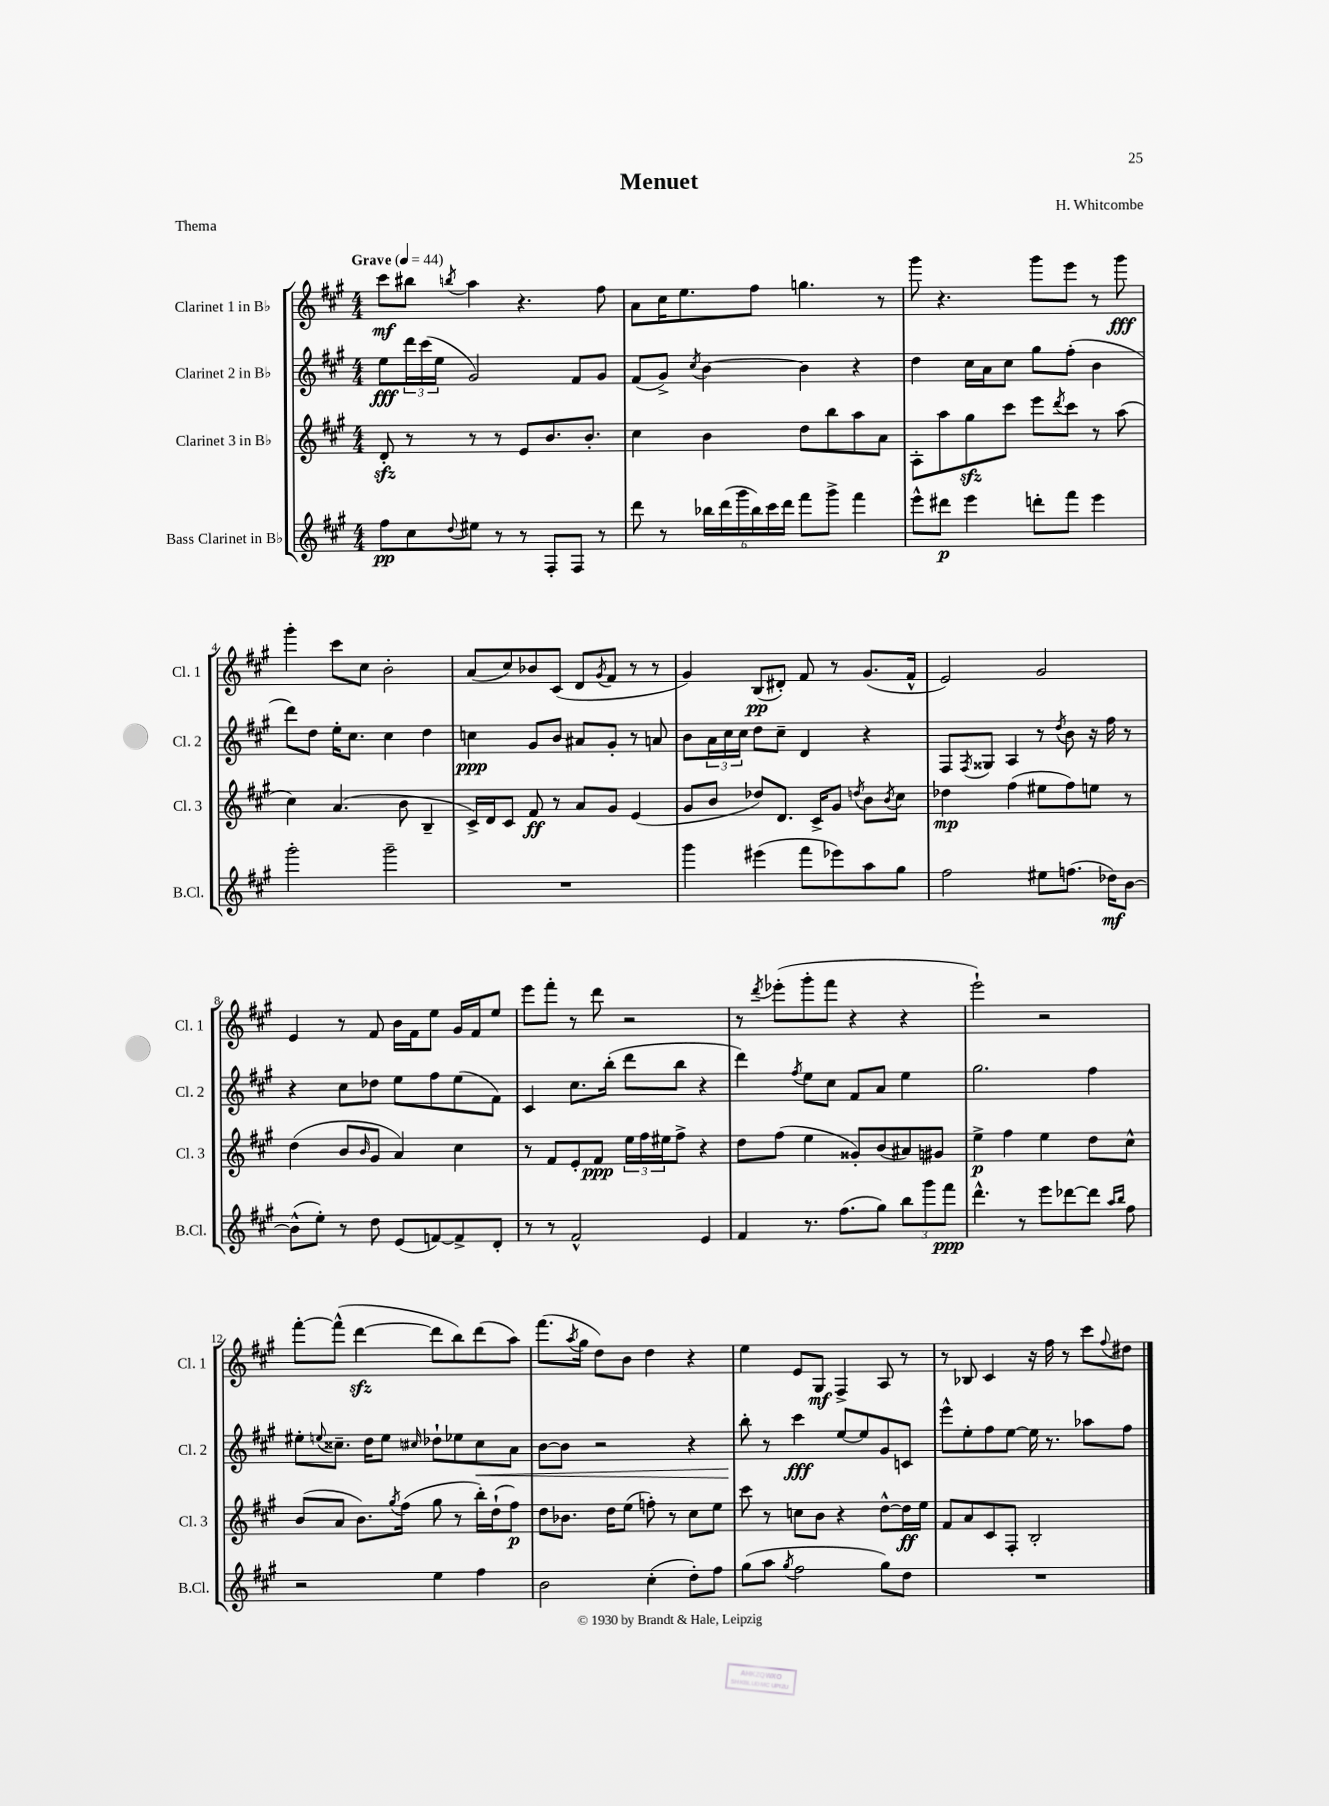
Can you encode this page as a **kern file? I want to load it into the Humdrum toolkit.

**kern	**kern	**kern	**kern
*staff4	*staff3	*staff2	*staff1
*clefG2	*clefG2	*clefG2	*clefG2
*k[f#c#g#]	*k[f#c#g#]	*k[f#c#g#]	*k[f#c#g#]
*M4/4	*M4/4	*M4/4	*M4/4
*MM44	*MM44	*MM44	*MM44
8ff#\L	8d'/	8ee\L	8ccc#\L
8cc#\	8r	24ddd\L	8bb#\J
.	.	(24ccc#\	.
.	.	24ee\JJ	.
8qqdd/	.	.	8qbb/
8ee#\J	8r	2g#/)	4aa\
8r	8r	.	.
8r	8e/L	.	4.r
8F#'/L	8.b/	.	.
8F#/J	.	8f#/L	.
.	8.b'/J	.	.
8r	.	8g#/J	8ff#\
=	=	=	=
8ddd\	4cc#\	(8f#/L	8a\L
8r	.	8g#^/J)	16cc#\K
.	.	.	8.ee\
.	.	8qcc#/	.
24bb-\LL	4b\	[4b\	.
(24ddd\	.	.	.
24ggg#\	.	.	.
24bb-\)	.	.	8ff#\J
24ccc#\	.	.	.
24ddd\JJ	.	.	.
8fff#\L	8dd\L	4b\]	4.gg\
8ggg#^\J	8bb\	.	.
4fff#\	8aa\	4r	.
.	8a\J	.	8r
=	=	=	=
8eee^^\L	8A'\L	4dd\	8ggg#\
8ddd#\J	8aa\	.	4.r
4eee\	8gg#\	16cc#\LL	.
.	.	16a\J	.
.	8ccc#\J	8cc#\J	.
8ddd'\L	8eee\L	8gg#\L	8ggg#\L
.	8qddd/	.	.
8fff#\J	8ccc#\J	(8ff#'\J	8eee\J
4eee\	8r	4b\	8r
.	(8aa\	.	8ggg#\
=	=	=	=
2ggg#'\	4cc#\)	8ddd\L)	4ggg#'\
.	.	8dd\J	.
.	(4.a/	16ee'\LK	8ccc#\L
.	.	8.cc#\J	.
.	.	.	8cc#\J
2ggg#~\	.	4cc#\	2b'\
.	8b\	.	.
.	4B~/	4dd\	.
=	=	=	=
1r	16c#^/LL)	4cc\	(8a/L
.	16d/J	.	.
.	8c#/J	.	8cc#/)
.	8f#/	8g#/L	8b-/
.	8r	8b/J	(8c#/J
.	8a/L	8a#/L	8d/L
.	.	.	8qg#/
.	8g#/J	8g#'/J	8f#/J
.	(4e/	8r	8r
.	.	8a/	8r
=	=	=	=
4ggg#\	8g#/L	8b\L	4g#/)
.	8b/J	24a\L	.
.	.	24cc#\	.
.	.	24cc#\JJ	.
(4eee#\	8dd-/L)	8dd\L	(8B/L
.	8.d/J	8cc#~\J	8d#'/J)
8fff#\L	.	4d/	8f#/
.	16c#^/LK	.	.
8eee-\)	8g#/J	.	8r
.	8qdd/	.	.
8aa\	8b\L	4r	(8.g#/L
.	8qb/	.	.
8gg#\J	8cc#\J	.	.
.	.	.	16f#^^/Jk
=	=	=	=
2ff#\	4dd-\	8F#/L	2e/)
.	.	8qF#/	.
.	.	8G##/J	.
.	(4ff#\	4A/	.
8ee#\L	8ee#\L	8r	2g#/
.	.	8qdd/	.
(8.ff\J	8ff#\)	8b\	.
.	8ee\J	16r	.
16dd-\LK)	.	16ff#\	.
[8b\J	8r	8r	.
=	=	=	=
(8b^^\]L	(4dd\	4r	4e/
8ee'\J)	.	.	.
8r	8b/L	8cc#\L	8r
.	16qqb/	.	.
8dd\	8g#/J	8dd-\J	8f#/
(8e/L	4a/)	8ee\L	16b\LL
.	.	.	16f#\J
[8f/)	.	8ff#\	8ee\J
8f^/]	4cc#\	(8ee\	16g#/LL
.	.	.	16f#/J
8d'/J	.	8f#\J)	8ee/J
=	=	=	=
8r	8r	4c#/	8eee\L
8r	8f#/L	.	8fff#'\J
2f#^^/	8e'/	8.cc#\L	8r
.	8f#/J	.	8ddd\
.	.	(16bb'\Jk	.
.	24ee\LL	8ddd\L	2r
.	24ff#\	.	.
.	24ee#\J	.	.
.	8ff#^\J	8bb\J	.
4e/	4r	4r	.
=	=	=	=
4f#/	8dd\L	4ddd\)	8r
.	.	.	8qddd/
.	(8ff#\J	.	(8eee-'\L
.	.	8qff#/	.
8.r	4ee\	8ee\L	8ggg#'\
.	.	8cc#\J	8fff#\J
(8.ff#\L	.	.	.
.	8g##'/L)	8f#/L	4r
8gg#\J)	(8b/	8a/J	.
12bb\L	8a#/)	4ee\	4r
12ggg#\	.	.	.
.	8g#/J	.	.
12fff#\J	.	.	.
=	=	=	=
4.ddd^^\	4ee^\	2.gg#\	2eee`\)
.	4ff#\	.	.
8r	.	.	.
8eee\L	4ee\	.	2r
[8ddd-\	.	.	.
8ddd-\]J	8dd\L	4ff#\	.
16qqaa/LL	.	.	.
16qqbb/JJ	.	.	.
8ff#\	8cc#^^\J	.	.
=	=	=	=
2r	(8b/L	8ee#'\L	[8fff#'\L
.	.	8qqee/	.
.	8a/J	8.cc##~\J	(8fff#^^\]J
.	8.b\L)	.	[4ddd\
.	.	16dd\LK	.
.	.	8ee\J	.
.	8qgg#/	.	.
.	(16ff#\Jk	.	.
.	.	16qqcc#/	.
4ee\	8gg#\	8dd-`\L	8ddd\]L
.	8r	8ee-\	8bb\)
4ff#\	16bb'\LL)	8cc#\	(8ddd\
.	(16dd`\J	.	.
.	8ff#\J)	8a\J	8aa\J)
=	=	=	=
2b\	8dd\L	[8b\L	(8.fff#\L
.	8.b-\J	8b\]J	.
.	.	.	8qaa/
.	.	.	16gg#\Jk
.	.	2r	8dd\L)
.	16dd\LK	.	.
.	(8ee\J	.	8b\J
(4cc#'\	8ff'\)	.	4dd\
.	8r	.	.
8dd'\L)	8cc#\L	4r	4r
8ff#\J	8ee\J	.	.
=	=	=	=
(8gg#\L	8ccc#\	8bb'\	4ee\
8aa\J	8r	8r	.
8qgg#/	.	.	.
2ff#\	8cc\L	4ccc#\	8e/L
.	8b\J	.	8G#/J
.	4r	[8ee/L	4F#^/
.	.	8ee/]	.
8gg#\L)	[8dd^^\L	8g#/	8A/
8dd\J	16dd\]L	8c/J	8r
.	16ee\JJ	.	.
=	=	=	=
1r	8f#/L	8eee^^\L	8r
.	8a/	8ee'\	8B-/
.	8c#/	8ff#\	4c#/
.	8F#'/J	[8ee\J	.
.	2B'/	16ee\]	16r
.	.	8.r	16ff#\
.	.	.	8r
.	.	8aa-\L	8ccc#\L
.	.	.	8qqff#/
.	.	8ff#\J	8dd#\J
==	==	==	==
*-	*-	*-	*-
